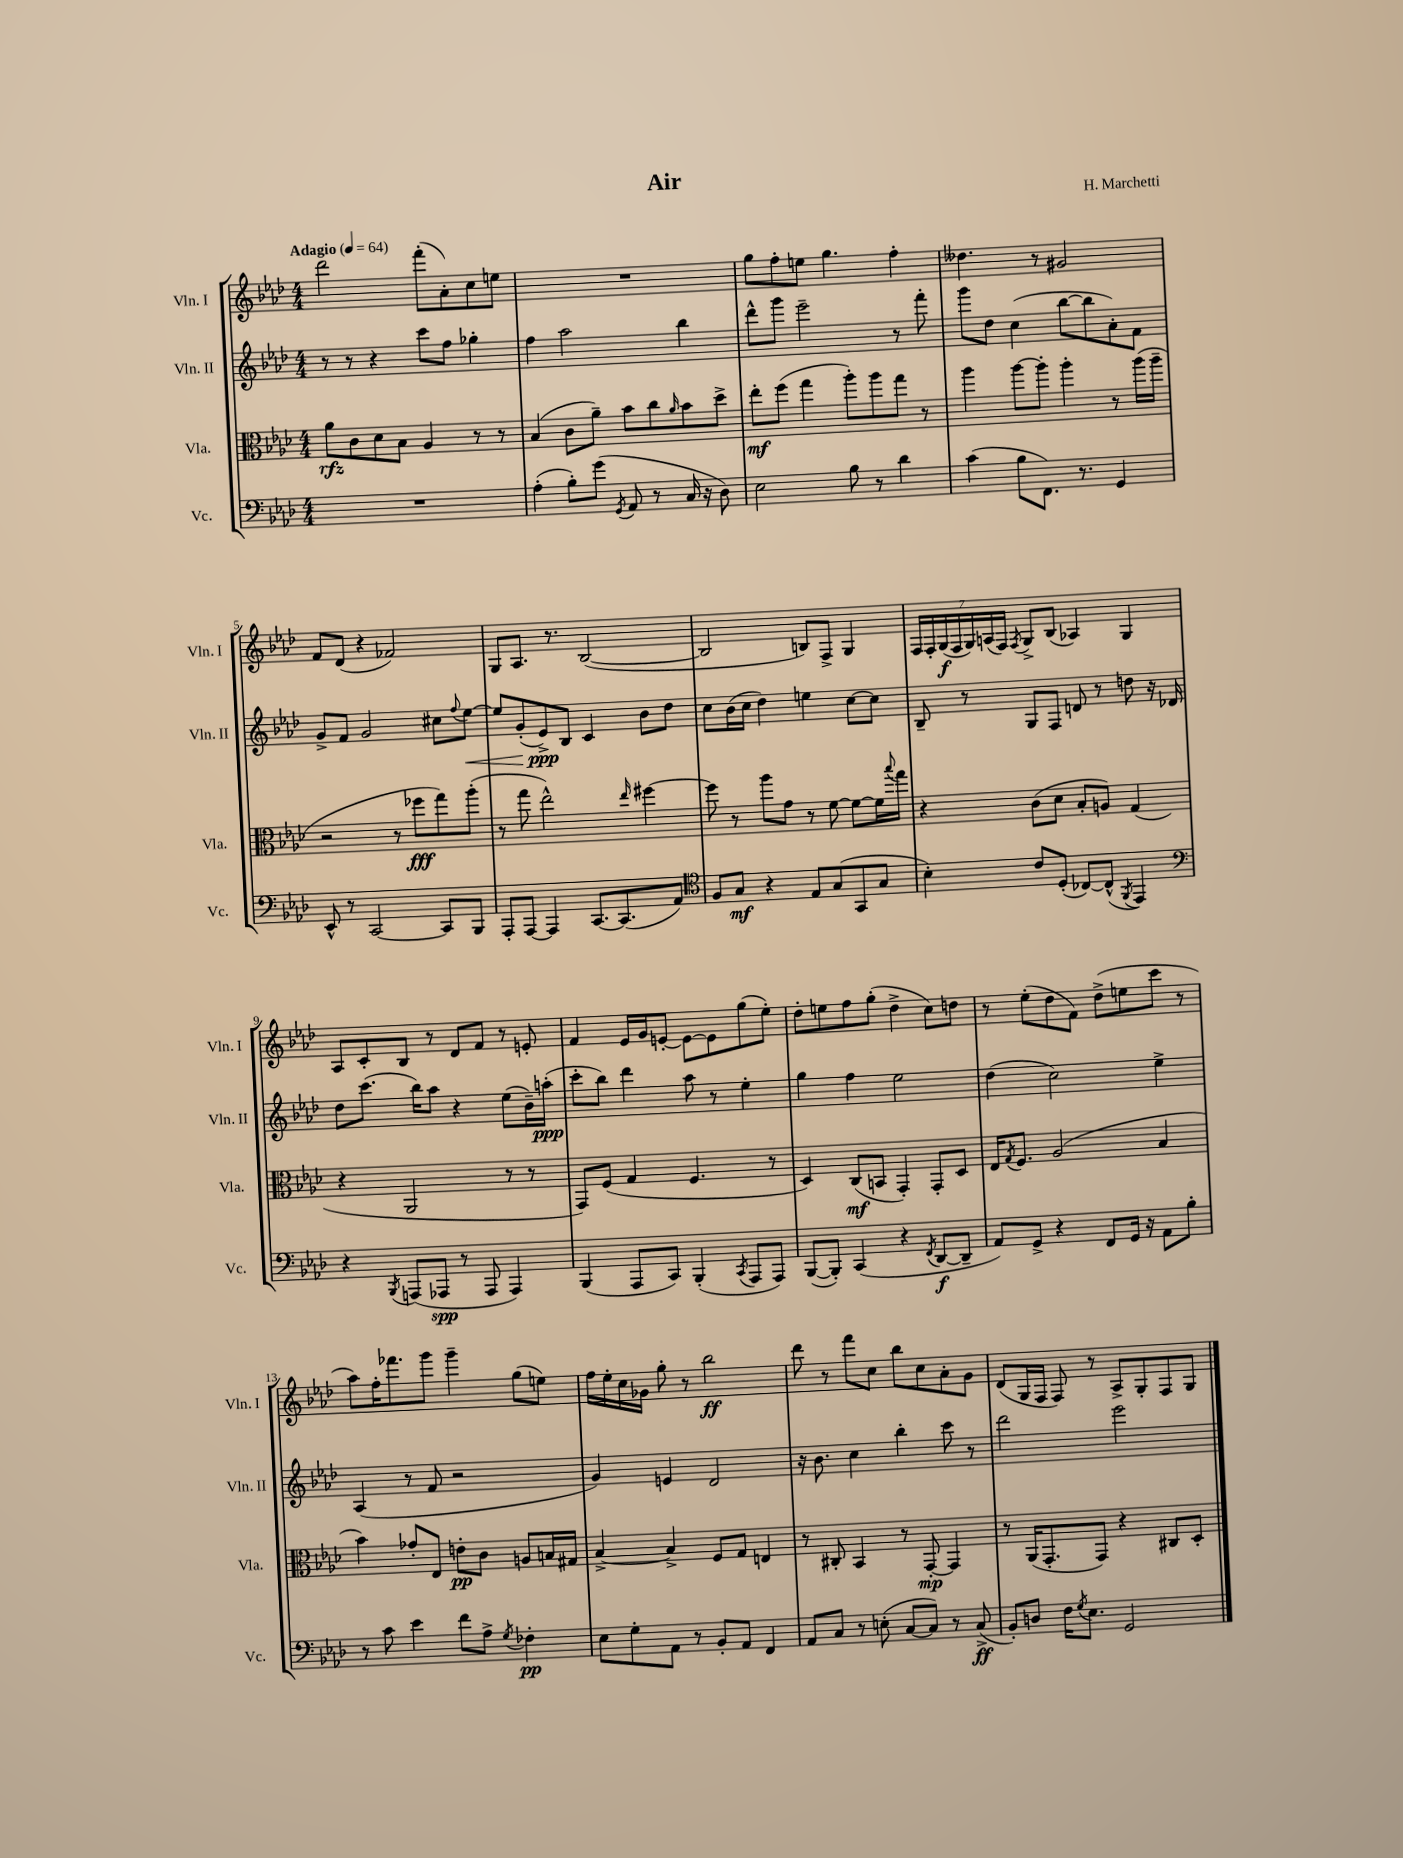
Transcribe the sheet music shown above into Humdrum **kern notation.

**kern	**kern	**kern	**kern
*staff4	*staff3	*staff2	*staff1
*clefF4	*clefC3	*clefG2	*clefG2
*k[b-e-a-d-]	*k[b-e-a-d-]	*k[b-e-a-d-]	*k[b-e-a-d-]
*M4/4	*M4/4	*M4/4	*M4/4
*MM64	*MM64	*MM64	*MM64
1r	8a-	8r	2ddd-
.	8c	8r	.
.	8d-	4r	.
.	8B-	.	.
.	4A-	8ccc	(8fff'
.	.	8ff	8a-')
.	8r	4gg-'	8cc
.	8r	.	8ee
=	=	=	=
(4A-'	(4B-	4ff	1r
8B-')	8c	2aa-	.
(8g	8a-~)	.	.
8qGG	.	.	.
8AA-	8b-	.	.
8r	8cc	.	.
.	16qqa-	.	.
16C	8b-	4bb-	.
16r	.	.	.
8D-)	8dd-^	.	.
=	=	=	=
2E-	8ee-'	8ddd-^^	8gg
.	(8ff	8ggg	8ff'
.	4gg	2eee-~	8ee
.	.	.	4.gg
8B-	8aa-')	.	.
8r	8aa-	.	.
4d-	8gg	8r	4ff'
.	8r	8fff'	.
=	=	=	=
(4c	4aa-	8ggg	4.dd--
.	.	8dd-	.
8B-	[8aa-	(4cc	.
8.FF)	8aa-']	.	8r
.	4aa-'	[8bb-	2g#
8.r	.	.	.
.	.	8bb-]	.
4GG	8r	8a-')	.
.	(16aa-	8f	.
.	16aa-~	.	.
=	=	=	=
8EE-^^	2r	8g^	8f
8r	.	8f	(8d-
[2CC	.	2g	4r
.	8r	.	2f-)
.	8ff-	.	.
8CC]	8gg)	8cc#	.
.	.	8qqff	.
8BBB-	(8aa-'	[8ee-	.
=	=	=	=
8AAA-'	8r	8ee-]	8G
[8AAA-	8gg	(8g'	8.A-
4AAA-]	2ee-^^)	8e-^)	.
.	.	.	8.r
.	.	8B-	.
[8.CC	.	4c	([2B-
(8.CC]	.	.	.
.	16qqee-	.	.
.	[4ff#	8b-	.
8AA-)	.	8dd-	.
=	=	=	=
*clefC4	*	*	*
8F	8ff#]	8cc	2B-]
8G	8r	(16b-	.
.	.	16cc	.
4r	8aa-	4dd-)	.
.	8g	.	.
8E-	8r	4ee	8B)
(8G	[8f	.	8F^
8GG	8f_	[8cc	4G
8G	16f]	8cc]	.
.	8qqbb-	.	.
.	16gg	.	.
=	=	=	=
4B-')	4r	8B-~	28F
.	.	.	28F'
.	.	.	(28G
.	.	.	28F
.	.	8r	.
.	.	.	28G)
.	.	.	(28A
.	.	.	28F)
.	.	.	8qF
8c	(8c	8G	8G^
(8D-'	8d-	8F	(8B-
[8C-)	8B-'	8d	4A-)
(8C-^^]	8A)	8r	.
8qFF	.	.	.
4EE-)	(4G	8dd	4G
.	.	16r	.
.	.	16d-	.
=	=	=	=
*clefF4	*	*	*
4r	4r	8dd-	8A-
.	.	(8.ccc	8c'
8qBBB-	.	.	.
(8AAA	2AA-	.	8B-
.	.	16bb-)	.
8AAA-	.	8aa-	8r
8r	.	4r	8d-
8AAA-	.	.	8f
4AAA-)	8r	(8ee-	8r
.	8r	16b-~)	8e'
.	.	(16aa'	.
=	=	=	=
(4BBB-	8GG)	8ccc'	4f
.	(8F	8bb-)	.
8AAA-	4G	4ddd-	16e-
.	.	.	16g
8CC)	.	.	[8e'
(4BBB-'	4.F	8aa-	8e_
.	.	8r	8e]
8qCC	.	.	.
8AAA-	.	4ee-'	(8gg
8AAA-)	8r	.	8ee-')
=	=	=	=
([8BBB-	4D-)	4gg	8dd-'
8BBB-'])	.	.	8ee
(4CC	(8C	4ff	8ff
.	8BB	.	(8gg'
4r	4GG')	2ee-	4dd-^
8qFF	.	.	.
[8DD-	8GG'	.	8cc)
8DD-~]	8D-	.	8dd
=	=	=	=
8AA-)	16E-	(4dd-	8r
.	8qG	.	.
.	8.F	.	.
8GG^	.	.	(8ee-'
4r	(2A-	2cc)	8dd-
.	.	.	8f)
8FF	.	.	(8dd-^
16GG	.	.	8ee
16r	.	.	.
8AA-	4B-	4ee-^	8ccc
8B-'	.	.	8r
=	=	=	=
8r	4b-)	(4A-	8aa-)
8c	.	.	16ff'
.	.	.	8.fff-
4e-	8g-'	8r	.
.	8E-	8f	8ggg
8f	8e'	2r	4ggg~
8A-^	8c	.	.
8qG	.	.	.
4F-'	8A	.	(8gg
.	16B	.	8ee)
.	16G#	.	.
=	=	=	=
8E-	[4B-^	4g)	16ff
.	.	.	16ee-'
8G'	.	.	16cc
.	.	.	16g-
8AA-	4B-^]	4e	8gg'
8r	.	.	8r
8BB-'	8F	2d-	2bb-
8AA-	8G	.	.
4FF	4E	.	.
=	=	=	=
8AA-	8r	16r	8ddd-
.	.	8.b-	.
8C	8C#'	.	8r
8r	4BB-	4cc	8fff
(8E'	.	.	8cc
[8C	8r	4bb-'	8bb-
8C])	[8GG'	.	8cc
8r	4GG]	8ccc	8a-'
(8C^	.	8r	8g
=	=	=	=
8BB-')	8r	2ddd-	(8d-
8D	(16AA-	.	16G
.	8.GG'	.	16F
16F	.	.	8F)
8qG	.	.	.
8.E-	.	.	.
.	8GG)	.	8r
2GG	4r	2eee-	8A-^
.	.	.	8G'
.	8C#	.	8F
.	8D-'	.	8G
==	==	==	==
*-	*-	*-	*-
